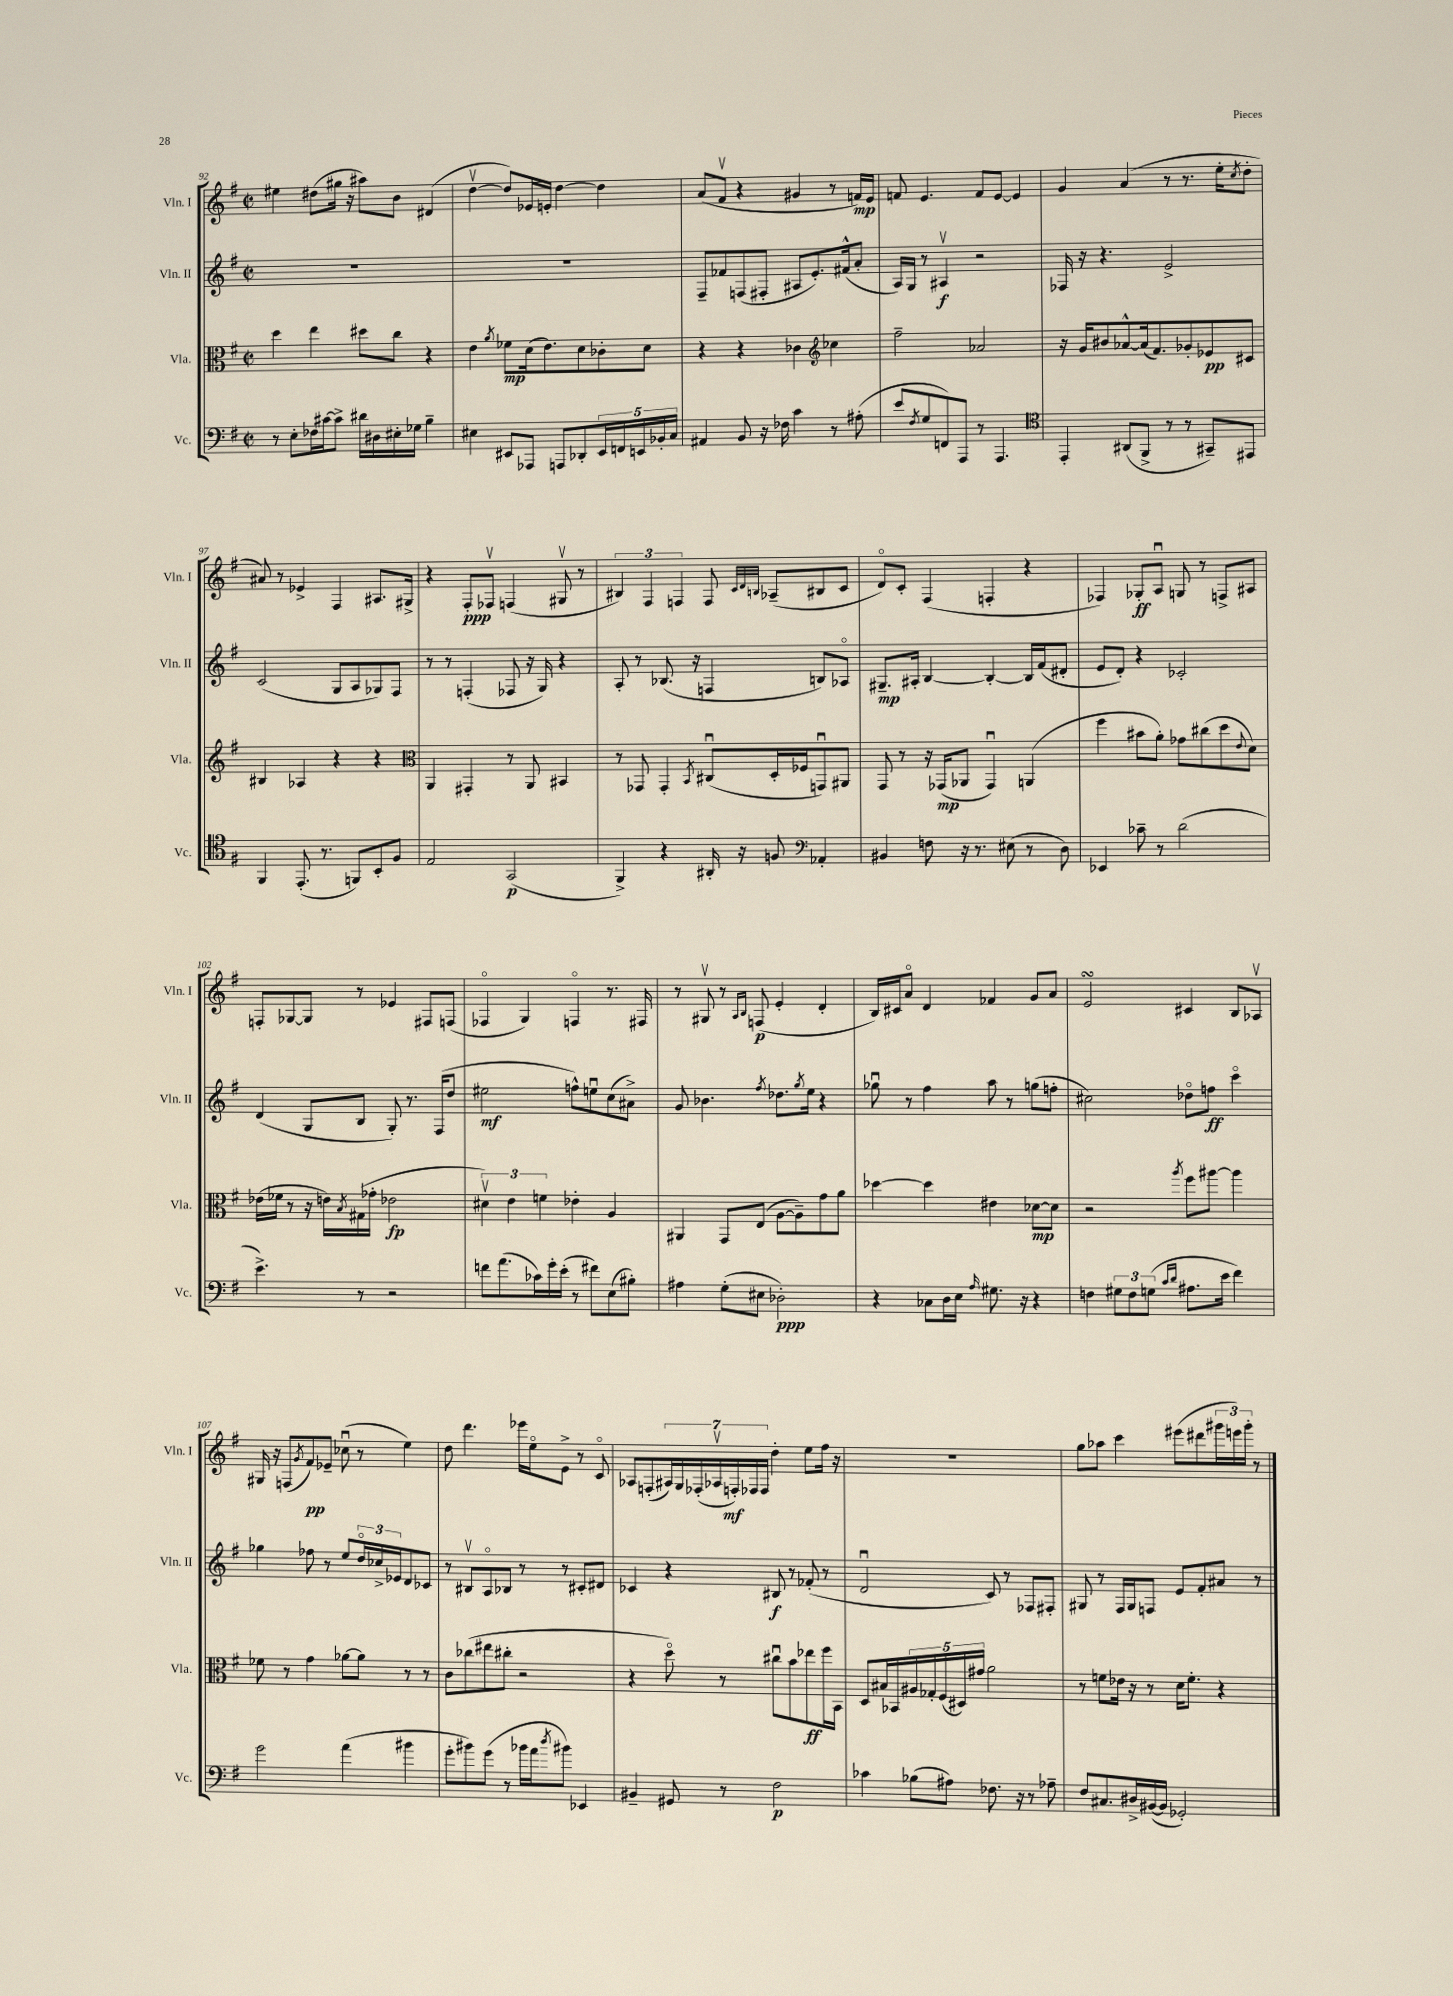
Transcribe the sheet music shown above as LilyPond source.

<<
\new StaffGroup <<
\new Staff = "s0" \with { instrumentName = "Vln. I" shortInstrumentName = "Vln. I" } {
    \clef treble \key g \major \defaultTimeSignature \time 2/2
    eis''4 dis''8( gis''16 r16 ais''8) b'8 dis'4( |
    d''4~\upbow d''8) ees'16 e'16-. d''4~ d''4 |
    a'8( fis'8\upbow r4 gis'4 r8 f'16\mp) e'16 |
    f'8 e'4. f'8 e'8~ e'4 |
    g'4 a'4( r8 r8. e''16-. \acciaccatura { c''8 } d''8-. |
    ais'8) r8 ees'4-> fis4 ais8. gis16-> |
    r4 fis8-.\ppp fes8\upbow f4( gis8\upbow r8 |
    \tuplet 3/2 { bis4) fis4 f4 } f8 \grace { c'32 d'32 b32 } aes8--( bis8 c'8 |
    d'8\flageolet) c'8-. fis4( f4-. r4 |
    fes4) ges8-.\ff a8\downbow g8 r8 f8-> ais8 |
    f8-. ges8~ ges8 r8 ees'4 fis8 f8( |
    fes4\flageolet g4) f4\flageolet r8. fis16 |
    r8 gis8\upbow r8 \grace { a16 b16 } f8\p( e'4-. d'4-. |
    b16) cis'16 a'8\flageolet d'4 fes'4 g'8 a'8 |
    e'2\turn cis'4 b8 aes8\upbow |
    gis16 r16 f8( \acciaccatura { g'8 } fis'8\pp) ees'8-- ces''8\downbow( r8 e''4) |
    d''8 d'''4. ees'''16 e''16\flageolet e'8-> r8 c'8\flageolet |
    aes8 f8-.( \tuplet 7/4 { ais16) g16 fes16-.( aes16\upbow f16-.\mf) fes16 fes16 } d''4-. e''8 fis''16 r16 |
    R1 |
    g''8 aes''8 c'''4 eis'''8( dis'''8 \tuplet 3/2 { gis'''16 e'''16) gis'''16-. } r8 \bar "|." |
}
\new Staff = "s1" \with { instrumentName = "Vln. II" shortInstrumentName = "Vln. II" } {
    \clef treble \key g \major \defaultTimeSignature \time 2/2
    R1 |
    R1 |
    fis8-- fes'8 f8( fis8-. ais8 e'8.-.) fis'16-^( a'8-. |
    a16) g16 r8 ais4\upbow\f r2 |
    fes16 r16 r4. e'2-> |
    c'2( g8 a8 ges8) fis8 |
    r8 r8 f4-.( fes8 r16 g16) r4 |
    a8-. r8 bes8.( r16 f4 b8) aes8\flageolet |
    gis8.--\mp ais16-. b4~ b4~-. b16 fis'16( dis'8-. |
    e'8 d'8-.) r4 ces'2-. |
    d'4( g8 b8 g8-.) r8. fis16( d''8 |
    eis''2\mf f''8-^) e''8\downbow c''8( ais'8->) |
    g'8 bes'4. \acciaccatura { fis''8 } des''8. \acciaccatura { g''8 } e''16 r4 |
    ges''8\downbow r8 fis''4 a''8 r8 g''8( f''8-. |
    cis''2) des''8\flageolet f''8\ff c'''4\flageolet |
    ges''4 fes''8 r8 e''8 \tuplet 3/2 { d''16\flageolet ces''16-> ees'16 } d'8 ces'8 |
    r8 bis8\upbow a8\flageolet bes8 r8 r8 cis'8-. dis'8 |
    ces'4 r4 bis8\f r8 fes'8-.( r8 |
    d'2\downbow c'8) r8 fes8 fis8-. |
    gis8 r8 fis16 gis16 f8 e'8 fis'8-. ais'8 r8 \bar "|." |
}
\new Staff = "s2" \with { instrumentName = "Vla." shortInstrumentName = "Vla." } {
    \clef alto \key g \major \defaultTimeSignature \time 2/2
    d''4 e''4 dis''8 c''8 r4 |
    e'4 \acciaccatura { a'8 } fes'8\mp d'16( e'8.) d'8 ces'8-. d'8 |
    r4 r4 ces'4 \clef treble ces''4 |
    fis''2-- aes'2 |
    r16 g'16 bis'8 aes'8~-^ aes'16( fis'8.) ges'8-. ees'8\pp cis'8 |
    bis4 aes4 r4 r4 |
    \clef alto a,4 gis,4-. r8 a,8 bis,4 |
    r8 ges,8 ges,4-. \acciaccatura { b,8 } cis8\downbow( d16-. fes16 g,8\downbow) ais,8 |
    g,8 r8 r16 ges,16\mp( aes,8 ges,4\downbow) a,4( |
    fis''4 bis'8 a'8-.) ges'8 cis''8( d''8 \appoggiatura { e'8 } d'8) |
    ees'16( fes'16 r8 r16 e'16) \acciaccatura { b8 } gis16( ges'16-. ees'2\fp |
    \tuplet 3/2 { dis'4\upbow) e'4 f'4 } ees'4-. a4 |
    ais,4 g,8 e8( a8~ a8--) g'8 a'8 |
    des''4~ des''4 eis'4 des'8~\mp des'8 |
    r2 \acciaccatura { a''8 } fis''8 ais''8~ ais''4 |
    fes'8 r8 g'4 aes'8~ aes'8 r8 r8 |
    c'8 ces''8( eis''8 cis''8-. r2 |
    r4 d''8\flageolet) r8 cis''8\downbow b'8 ees''8\ff fis''16 b,16 |
    d8 bis16 bes,16 \tuplet 5/4 { ais16 ges16-. fis16( dis16) gis'16 } a'2 |
    r8 f'8 ees'16 r16 r8 d'16 f'8.-. r4 \bar "|." |
}
\new Staff = "s3" \with { instrumentName = "Vc." shortInstrumentName = "Vc." } {
    \clef bass \key g \major \defaultTimeSignature \time 2/2
    r8 e8-. fes16 cis'16~ cis'8-> dis'16 dis16 eis16-. ges16 b4-- |
    eis4 eis,8 aes,,8 a,,8 des,8-. \tuplet 5/4 { eis,16 f,16 e,16 bes,16-. c16 } |
    ais,4 b,8 r16 fes16 c'4 r8 ais8-.( |
    e'8 \acciaccatura { fis8 } g8 f,8) a,,8 r8 a,,4. |
    \clef tenor e,4-. ais,8( fis,8-> r8 r8 gis,8--) eis,8 |
    fis,4 e,8.-.( r8. f,8) b,8-. fis8 |
    e2 g,2\p( |
    fis,4->) r4 ais,16-. r16 f8 \clef bass aes,4-. |
    bis,4 f8 r16 r8. eis8( r8 d8) |
    ees,4 ces'8-- r8 d'2( |
    e'4.->) r8 r2 |
    f'8 a'8.( ces'16) g'16-. e'16-.( r8 fis'8) e8( bis8-.) |
    ais4 g8-.( eis8 des2-.\ppp) |
    r4 ces8 d16 e16 \grace { a16 } gis8. r16 r4 |
    f4 \tuplet 3/2 { gis8 f8 g8( } \grace { c'16 d'16 } ais8. e'16 fis'4) |
    g'2 a'4( bis'4 |
    g'8-. bis'8) g'8( r8 bes'16 a'16 \acciaccatura { d''8 } bis'8) ees,4 |
    bis,4-- gis,8 r8 fis2\p |
    ces'4 bes8( ais8) fes8. r16 r8 aes8-- |
    fis8 cis8. dis16-> bis,16~( bis,16 ges,2-.) \bar "|." |
}
>>
>>
\layout { \context { \Score currentBarNumber = #92 } }
